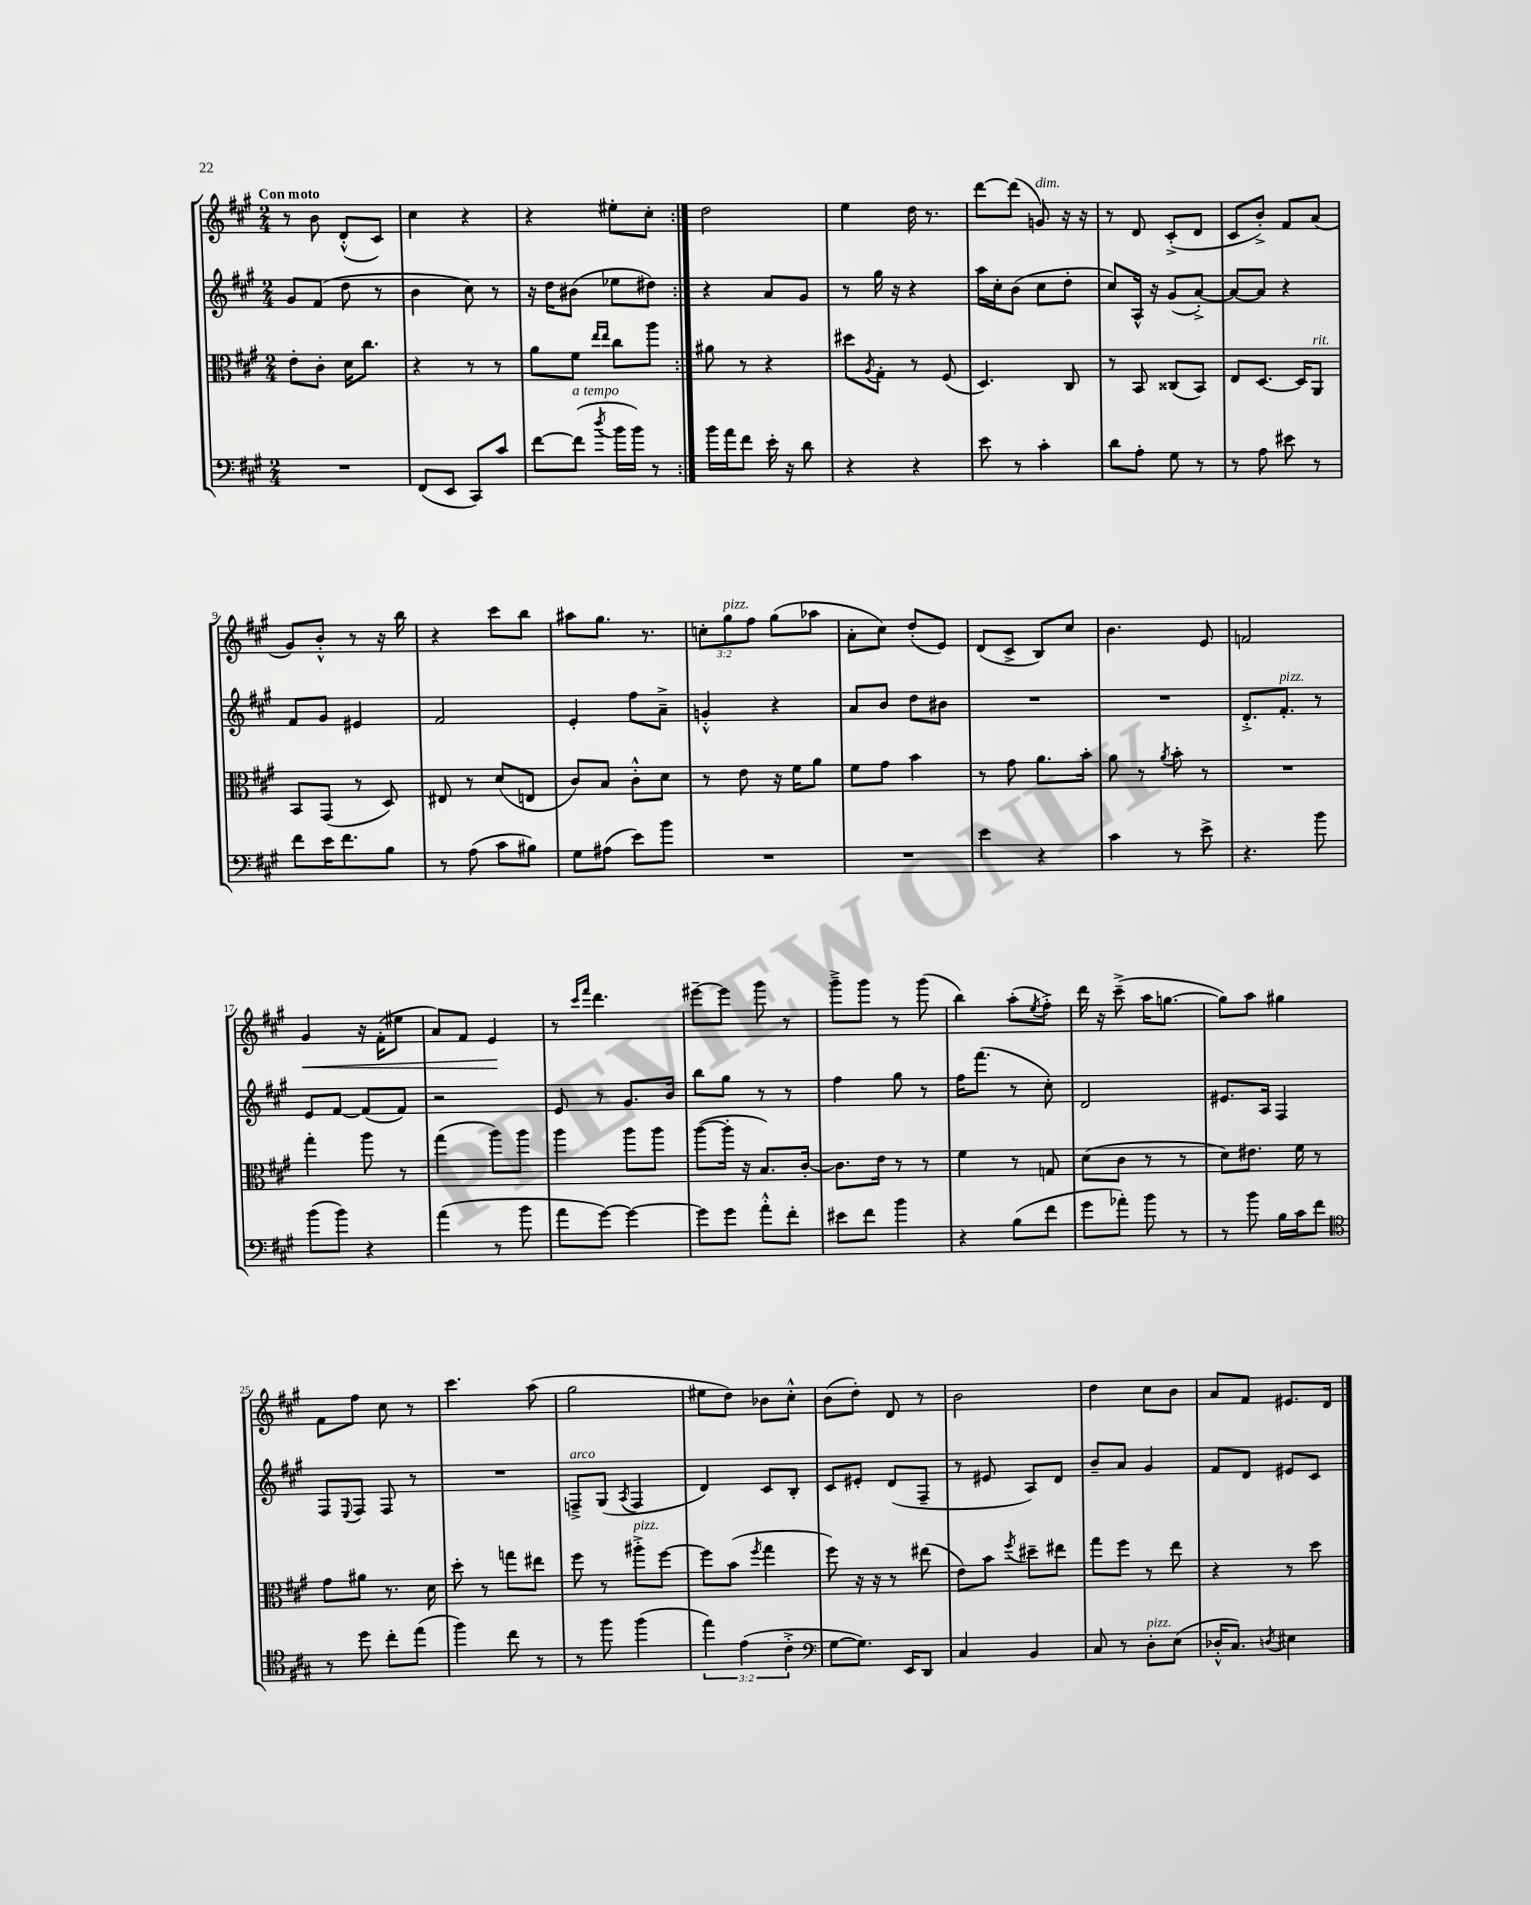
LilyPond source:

<<
\new StaffGroup <<
\new Staff = "s0" {
    \clef treble \key a \major \numericTimeSignature \time 2/4 \override Staff.TupletNumber.text = #tuplet-number::calc-fraction-text \tempo "Con moto"
    \repeat volta 2 { r8 b'8 d'8-.-^( cis'8) |
    cis''4 r4 |
    r4 eis''8-. cis''8-. | }
    d''2 |
    e''4 d''16 r8. |
    d'''8~ d'''8( g'8^\markup { \italic "dim." }) r16 r16 |
    r8 d'8 cis'8-.->( d'8 |
    cis'8 b'8-.->) fis'8 a'8( |
    gis'8) b'8-.-^ r8 r16 b''16 |
    r4 cis'''8 b''8 |
    ais''8 gis''8. r8. |
    \tuplet 3/2 { c''8-. gis''8^\markup { \italic "pizz." } fis''8 } gis''8( aes''8 |
    a'8-. cis''8) d''8-.( e'8) |
    d'8( cis'8-> b8) cis''8 |
    b'4. e'8 |
    f'2 |
    gis'4\< r16 fis'16-.( eis''8 |
    a'8) fis'8 e'4\! |
    r8 \grace { cis'''16 fis'''16 } d'''4. |
    eis'''8~-- eis'''8 gis'''8 r8 |
    gis'''8---> gis'''8 r8 gis'''8( |
    b''4) a''8-.( \acciaccatura { e''8 } fis''8-.->) |
    d'''16 r16 cis'''8--->( a''16 g''8.~ |
    g''8) a''8 gis''4 |
    fis'8 fis''8 cis''8 r8 |
    cis'''4. a''8( |
    gis''2 |
    eis''8 d''8) bes'8 cis''8-.-^ |
    b'8( d''8-.) d'8 r8 |
    b'2 |
    d''4 cis''8 b'8 |
    a'8 fis'8 eis'8. d'16 \bar "|." |
}
\new Staff = "s1" {
    \clef treble \key a \major \numericTimeSignature \time 2/4
    \repeat volta 2 { gis'8 fis'8( d''8 r8 |
    b'4 cis''8) r8 |
    r16 d''16 bis'8( ees''8 dis''8) | }
    r4 a'8 gis'8 |
    r8 gis''16 r16 r4 |
    a''16 cis''16-. b'8( cis''8 d''8-. |
    cis''8) a16-^ r16 gis'8( a'8~-.->) |
    a'8~ a'8 r4 |
    fis'8 gis'8 eis'4 |
    fis'2 |
    e'4-. fis''8 a'8---> |
    g'4-.-^ r4 |
    a'8 b'8 d''8 bis'8 |
    R2 |
    R2 |
    d'8.-.-> fis'8.-.^\markup { \italic "pizz." } r8 |
    e'8 fis'8~ fis'8( fis'8) |
    r2 |
    e'8 r8 gis'8. b'16 |
    b''8 gis''8 r8 r8 |
    fis''4 gis''8 r8 |
    fis''16 fis'''8.( r8 cis''8-.) |
    d'2 |
    eis'8. a16 fis4 |
    fis8 \appoggiatura { e8 } fis8 fis8 r8 |
    R2 |
    f8--->^\markup { \italic "arco" } gis8( \acciaccatura { a8 } f4 |
    d'4) cis'8 b8-. |
    cis'8 eis'8-. d'8( fis8-- |
    r8 eis'8 a8) d'8 |
    b'8-- a'8 gis'4 |
    fis'8 d'8 eis'8 cis'8 \bar "|." |
}
\new Staff = "s2" {
    \clef alto \key a \major \numericTimeSignature \time 2/4
    \repeat volta 2 { e'8-. cis'8-. d'16 cis''8. |
    r4 r8 r8 |
    a'8 fis'8 \grace { e''16 e''16 } cis''8 a''8 | }
    ais'8 r8 r4 |
    dis''8 \acciaccatura { a8 } gis8-. r8 fis8( |
    d4.) cis8 |
    r8 b,8 cisis8( b,8) |
    e8 d8.~ d16 a,8^\markup { \italic "rit." } |
    b,8 gis,8( r8 d8) |
    eis8 r8 d'8( e8 |
    cis'8) b8 cis'8-.-^ d'8 |
    r8 e'8 r16 fis'16 a'8 |
    fis'8 gis'8 b'4 |
    r8 gis'8 a'8. b'16-. |
    a'8 r8 \acciaccatura { a'8 } b'8-. r8 |
    R2 |
    gis''4-. a''8 r8 |
    gis''4( a''8) a''8 |
    a''4 a''8 a''8 |
    a''8~( a''16-. r16 b8.) cis'16~-. |
    cis'8. e'16 r8 r8 |
    fis'4 r8 g8 |
    d'8( cis'8 r8 r8 |
    d'8) eis'8. fis'16 r8 |
    gis'8 ais'8 r8. d'16 |
    d''8-. r8 g''8 eis''8 |
    fis''8 r8 ais''8-.->^\markup { \italic "pizz." } fis''8~ |
    fis''8 b'8( \acciaccatura { fis''8 } gis''4 |
    fis''8) r16 r16 r8 eis''8( |
    e'8) b'8 \acciaccatura { fis''8 } dis''8-- eis''8 |
    gis''8 fis''8 r8 e''8 |
    r4 r8 d''8 \bar "|." |
}
\new Staff = "s3" {
    \clef bass \key a \major \numericTimeSignature \time 2/4 \override Staff.TupletNumber.text = #tuplet-number::calc-fraction-text
    \repeat volta 2 { R2 |
    fis,8( e,8 cis,8) cis'8 |
    fis'8~ fis'8^\markup { \italic "a tempo" }( \acciaccatura { d''8 } b'16 b'16) r8 | }
    b'16 a'16 fis'8 e'16-. r16 d'8 |
    r4 r4 |
    e'8 r8 cis'4-. |
    d'8 a8-. gis8 r8 |
    r8 a8 eis'8 r8 |
    fis'8 e'16 fis'8. b8 |
    r8 a8( cis'8 bis8) |
    gis8 ais8( e'8) b'8 |
    R2 |
    R2 |
    e'4 r4 |
    cis'4 r8 e'8-> |
    r4. b'8 |
    b'8( b'8) r4 |
    a'4( r8 b'8 |
    a'8 gis'8~) gis'4~ |
    gis'8 gis'8 a'8-.-^ fis'8-. |
    eis'8 fis'8 b'4 |
    r4 b8( fis'8 |
    gis'8 aes'8-.) b'8 r8 |
    r8 b'8 b16 cis'16 fis'8 |
    \clef tenor r8 d''8 cis''8-. e''8( |
    fis''4) cis''8 r8 |
    r8 fis''8 fis''4( |
    \tuplet 3/2 { e''4) e'4( cis'4-.-> } |
    \clef bass gis8~ gis8.) e,16 d,8 |
    cis4 b,4 |
    cis8 r8 d8-.^\markup { \italic "pizz." } e8( |
    des16-.-^ cis8.) \acciaccatura { d8 } eis4 \bar "|." |
}
>>
>>
